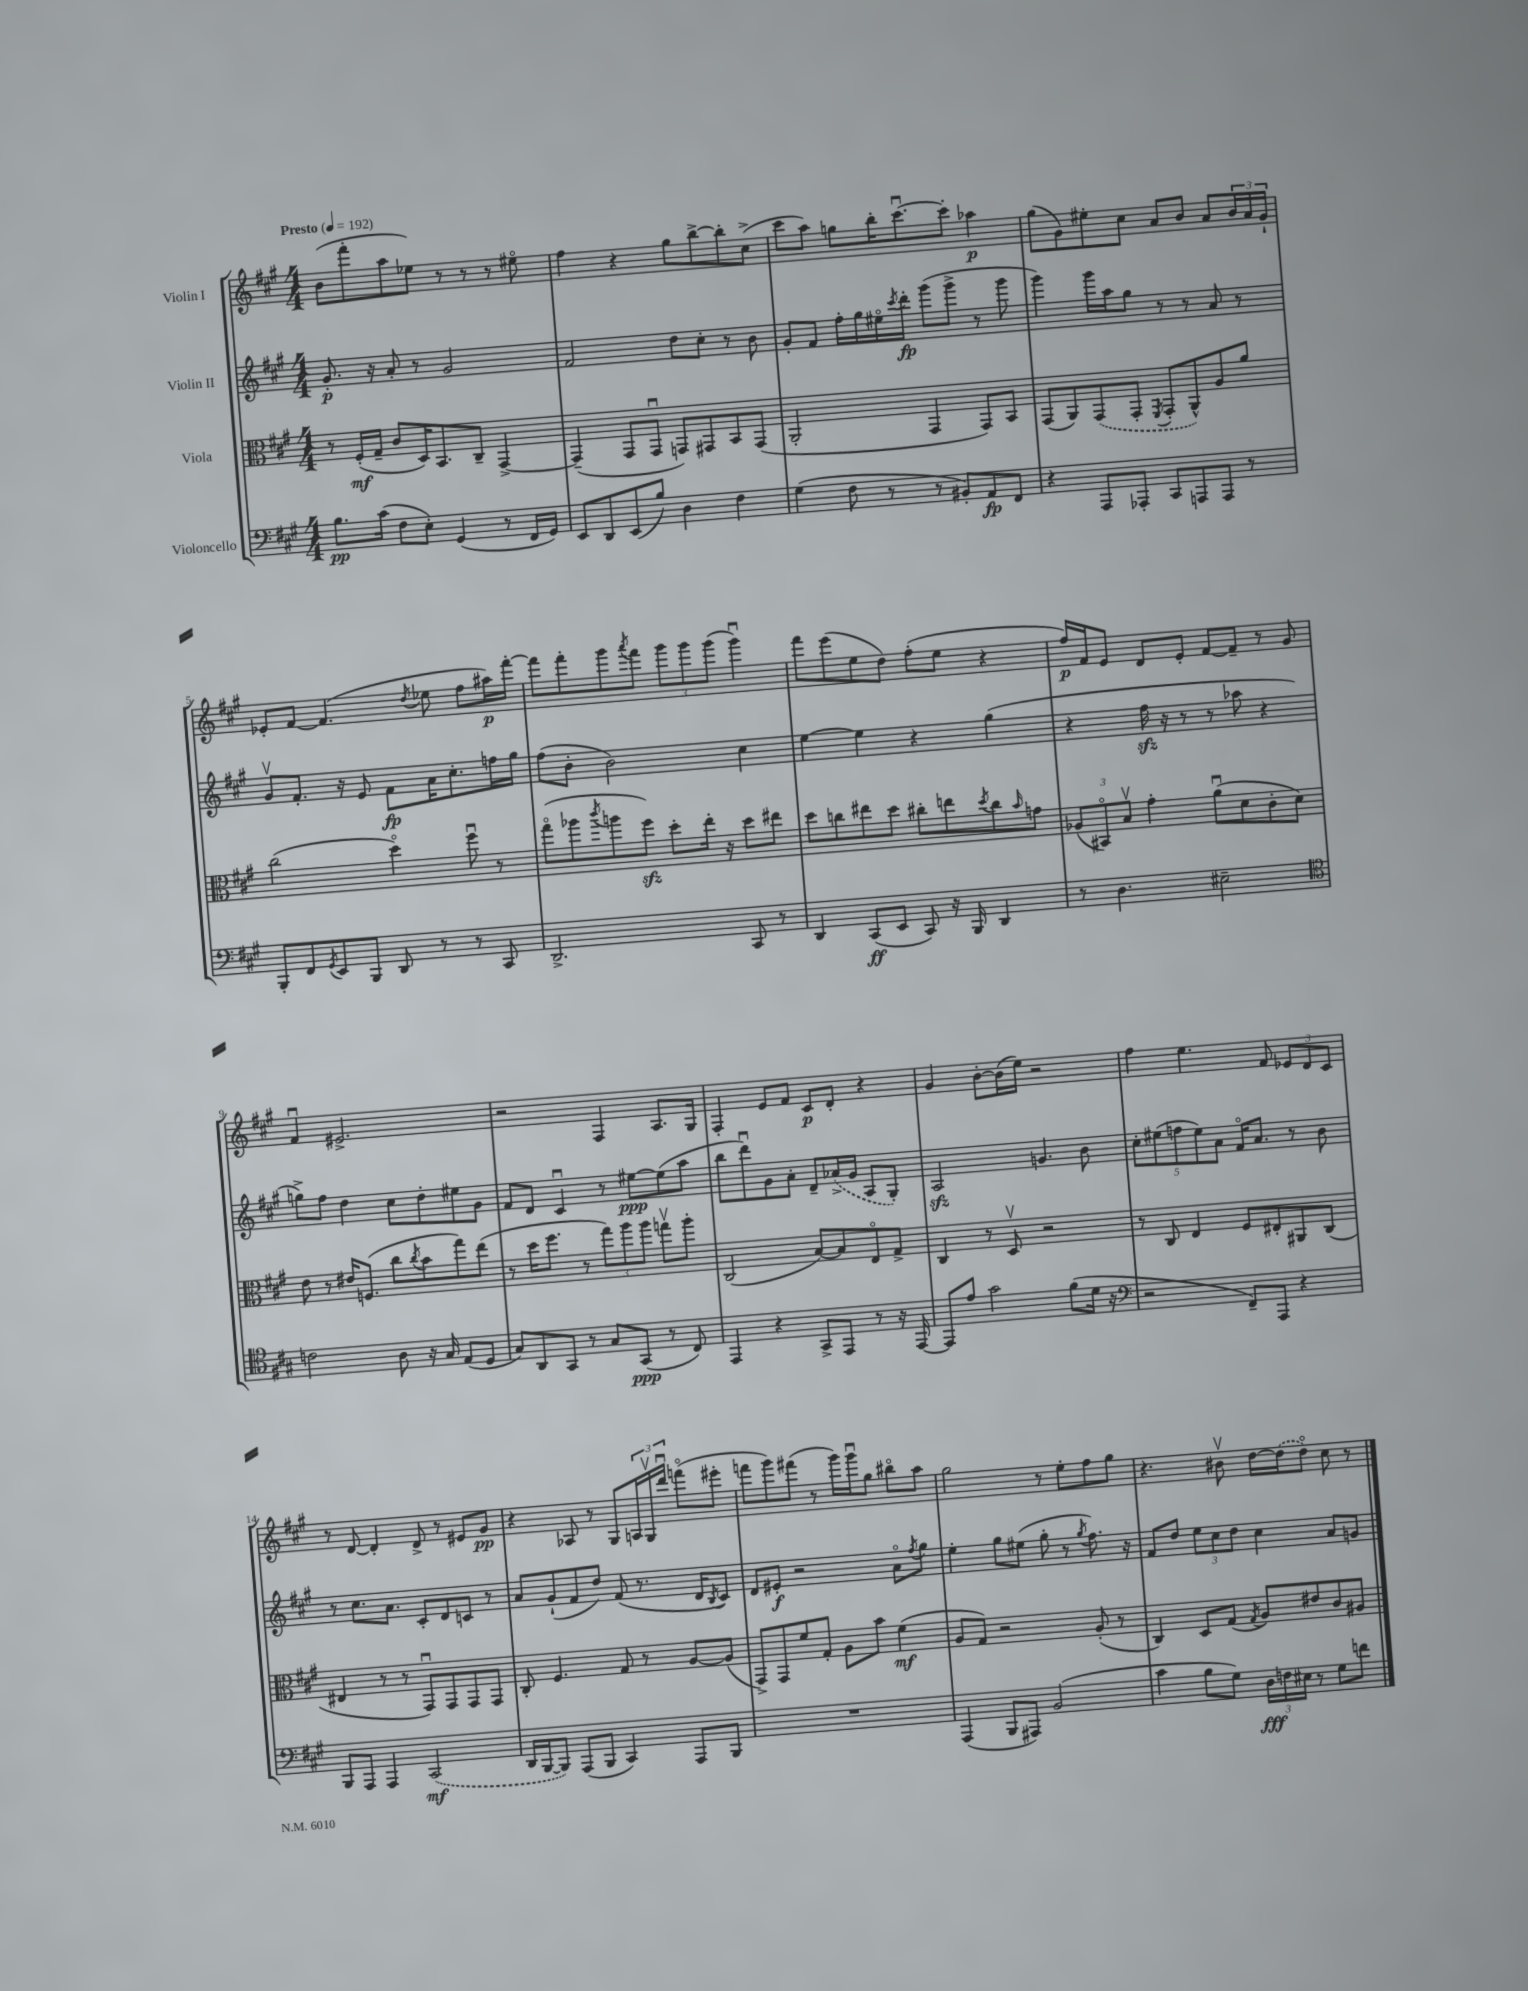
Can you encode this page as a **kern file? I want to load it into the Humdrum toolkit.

**kern	**dynam	**kern	**dynam	**kern	**dynam	**kern	**dynam
*part4	*part4	*part3	*part3	*part2	*part2	*part1	*part1
*staff4	*staff4	*staff3	*staff3	*staff2	*staff2	*staff1	*staff1
*I"Violoncello	*	*I"Viola	*	*I"Violin II	*	*I"Violin I	*
*clefF4	*	*clefC3	*	*clefG2	*	*clefG2	*
*k[f#c#g#]	*	*k[f#c#g#]	*	*k[f#c#g#]	*	*k[f#c#g#]	*
*M4/4	*	*M4/4	*	*M4/4	*	*M4/4	*
*MM192	*	*MM192	*	*MM192	*	*MM192	*
=1	=1	=1	=1	=1	=1	=1	=1
!	!	!	!	!	!	!LO:TX:a:B:t=Presto	!
8.B\L	pp	8r	.	8.g#'/	p	(8b\L	.
.	.	(16F#'/LL	mf	.	.	8fff#'\	.
(16c#\Jk	.	16G#~/JJ	.	16r	.	.	.
8F#\L	.	8c#/L	.	8a'/	.	8aa\	.
8E'\J)	.	16D/K)	.	8r	.	8ee-X\J)	.
.	.	8.BB/	.	.	.	.	.
(4GG#/	.	.	.	2g#/	.	8r	.
.	.	8C#~/J	.	.	.	8r	.
8r	.	[4GG#^/	.	.	.	8r	.
16FF#/LL	.	.	.	.	.	8ee#X\	.
16GG#/JJ)	.	.	.	.	.	.	.
=2	=2	=2	=2	=2	=2	=2	=2
8EE/L	.	(4GG#~/]	.	2f#/	.	4ff#\	.
8DD/	.	.	.	.	.	.	.
(8EE/	.	8GG#/L	.	.	.	4r	.
8B/J)	.	8GG#u/J	.	.	.	.	.
4D\	.	8GGn/L)	.	8dd\L	.	8gg#\L	.
.	.	8GG#X/	.	8cc#'\J	.	[8bb^\	.
4F#\	.	8BB/	.	8r	.	8bb'\]	.
.	.	(8GG#/J	.	8b\	.	(8cc#^\J	.
=3	=3	=3	=3	=3	=3	=3	=3
(4G#\	.	2AA'/	.	8g#'/L	.	8ccc#\L	.
.	.	.	.	8f#/J	.	8aa\J)	.
8F#\	.	.	.	16ff#'\LL	.	8ggn\L	.
.	.	.	.	16gg#\	.	.	.
8r	.	.	.	16ee#X\	.	16bb'\K	.
.	.	.	.	8qccc#/	.	.	.
.	.	.	.	16ddd'\JJ	fp	[8.ccc#u\	.
8r	.	4GG#/	.	(8ggg#\L	.	.	.
8BB#X'/L)	.	.	.	8ggg#^\J	.	8ccc#'\J]	.
8AA/	fp	8GG#/L)	.	8r	.	4aa-X\	p
8FF#/J	.	8BB/J	.	8ggg#\	.	.	.
=4	=4	=4	=4	=4	=4	=4	=4
4r	.	(8GG#/L	.	4ggg#\)	.	(8gg#\L	.
.	.	8AA/)	.	.	.	8g#\)	.
8AAA/L	.	(8GG#/	.	16ggg#\LL	.	8ee#X'\	.
.	.	.	.	16aa\J	.	.	.
8AAA-X'/J	.	8GG#'/J	.	8gg#\J	.	8cc#\J	.
.	.	8qFF#/	.	.	.	.	.
8CC#/L	.	8GG#'/L	.	8r	.	8a/L	.
8AAAn/	.	8AA^^/)	.	8r	.	8b/J	.
8AAA/J	.	8A/	.	8a/	.	8a/L	.
8r	.	8a/J	.	8r	.	24b/L	.
.	.	.	.	.	.	24a/	.
.	.	.	.	.	.	24g#`/JJ	.
!!LO:LB:g=z
=5	=5	=5	=5	=5	=5	=5	=5
8BBB'/L	.	(2cc#\	.	8g#v/L	.	8e-X'/L	.
8FF#/	.	.	.	8.f#'/J	.	[8f#/J	.
8qGG#/	.	.	.	.	.	.	.
8EE/	.	.	.	.	.	(4.f#/]	.
.	.	.	.	16r	.	.	.
8BBB/J	.	.	.	8e/	.	.	.
8DD/	.	4dd\)	.	8f#\L	fp	.	.
.	.	.	.	.	.	8qdd/	.
8r	.	.	.	16a\K	.	8ee-X\	.
.	.	.	.	8.cc#'\	.	.	.
8r	.	8ff#u\	.	.	.	8ff#\L	.
8CC#/	.	8r	.	16ffn\L	.	16aa#X\L)	p
.	.	.	.	16gg#\JJ	.	[16fff#'\JJ	.
=6	=6	=6	=6	=6	=6	=6	=6
2.DD^/	.	(8gg#\L	.	(8ff#\L	.	8fff#\L]	.
.	.	8aa-X\	.	8b'\J	.	8fff#'\	.
.	.	8qccc#/	.	.	.	.	.
.	.	8aan\	.	2b\)	.	8ggg#\	.
.	.	.	.	.	.	8qaaa/	.
.	.	8ff#zz\J)	.	.	.	8fff#\J	.
.	.	8dd'\L	.	.	.	12ggg#\L	.
.	.	.	.	.	.	12ggg#\	.
.	.	16ee'\Jk	.	.	.	.	.
.	.	.	.	.	.	(12ggg#\J	.
.	.	16r	.	.	.	.	.
8CC#/	.	8dd\L	.	4cc#\	.	4ggg#u\)	.
8r	.	8ee#X\J	.	.	.	.	.
=7	=7	=7	=7	=7	=7	=7	=7
4DD/	.	8dd\L	.	[4ee\	.	8fff#\L	.
.	.	8ccn\	.	.	.	(8eee\	.
(8CC#/L	ff	8ee#X\	.	4ee\]	.	8ee\	.
8EE/J	.	8dd\J	.	.	.	8dd\J)	.
8CC#/)	.	8cc#X'\L	.	4r	.	(8ff#'\L	.
16r	.	8een\	.	.	.	8ee\J	.
16BBB/	.	.	.	.	.	.	.
.	.	8qdd/	.	.	.	.	.
4DD/	.	8cc#\	.	(4gg#\	.	4r	.
.	.	16qqb/	.	.	.	.	.
.	.	8gn\J	.	.	.	.	.
=8	=8	=8	=8	=8	=8	=8	=8
8r	.	(12A-X/L	.	4r	.	16ff#/LL)	p
.	.	.	.	.	.	16f#/J	.
.	.	12BB#X/)	.	.	.	.	.
4.D\	.	.	.	.	.	8e/J	.
.	.	12Bv/J	.	.	.	.	.
.	.	4g#'\	.	16ff#zz\	.	8d/L	.
.	.	.	.	16r	.	.	.
.	.	.	.	8r	.	8e'/J	.
2E#X~\	.	(8au\L	.	8r	.	[8f#/L	.
.	.	8d\	.	8aa-X\	.	8f#~/J]	.
.	.	8c#'\	.	4r	.	8r	.
.	.	8d\J)	.	.	.	8g#/	.
!!LO:LB:g=z
=9	=9	=9	=9	=9	=9	=9	=9
*clefC4	*	*	*	*	*	*	*
2cn\	.	8e\	.	8ggn^\L)	.	4f#u/	.
.	.	8r	.	8ff#\J	.	.	.
.	.	16e#X/KL	.	4dd\	.	2.e#X^/	.
.	.	(8.Fn/J	.	.	.	.	.
8A\	.	8cc#\L	.	8cc#\L	.	.	.
.	.	8qcc#/	.	.	.	.	.
16r	.	8b\	.	8dd'\	.	.	.
16G#/	.	.	.	.	.	.	.
(8E/L	.	8gg#\)	.	8ee#X\	.	.	.
8D/J	.	(8ee\J	.	8g#\J	.	.	.
=10	=10	=10	=10	=10	=10	=10	=10
8G#/L)	.	8r	.	8f#/L	.	2r	.
8AA/	.	16dd\KL	.	8d/J	.	.	.
.	.	8.ff#\J	.	.	.	.	.
8GG#/J	.	.	.	4c#u/	.	.	.
8r	.	8r	.	.	.	.	.
8G#/L	.	12gg#\L)	.	8r	.	4F#/	.
.	.	12aa\	.	.	.	.	.
(8GG#/J	ppp	.	.	[8ee#X\L	ppp	.	.
.	.	12aa\J	.	.	.	.	.
8r	.	8ggnv\L	.	(8ee#\]	.	8.A/L	.
8C#/)	.	8aa'\J	.	8aa\J	.	.	.
.	.	.	.	.	.	16G#/Jk	.
=11	=11	=11	=11	=11	=11	=11	=11
4EE/	.	(2C#/	.	8bb\L	.	4F#'/	.
.	.	.	.	8dddu\)	.	.	.
4r	.	.	.	8g#\	.	8e/L	.
.	.	.	.	8a'\J	.	8f#/J	.
8GG#^/L	.	[8B/L)	.	8d~/L	.	8c#/L	p
8EE/J	.	8B/]	.	(16a-X^/L	.	8d'/J	.
.	.	.	.	16g#/JJ	.	.	.
8r	.	8E/	.	8A/L	.	4r	.
16r	.	8G#^/J	.	8G#'/J)	.	.	.
[16EE/	.	.	.	.	.	.	.
=12	=12	=12	=12	=12	=12	=12	=12
8EE/L]	.	4C#/	.	2Azz/	.	4g#/	.
8e/J	.	.	.	.	.	.	.
2g#\	.	8r	.	.	.	[8b'\L	.
.	.	8Dv/	.	.	.	(16b\L]	.
.	.	.	.	.	.	16ee\JJ)	.
.	.	2r	.	4.gn/	.	2r	.
(8f#\L	.	.	.	.	.	.	.
16d\Jk	.	.	.	8b\	.	.	.
16r	.	.	.	.	.	.	.
=13	=13	=13	=13	=13	=13	=13	=13
*clefF4	*	*	*	*	*	*	*
2r	.	8r	.	10cc#'\L	.	4ff#\	.
.	.	.	.	(10ee#X\	.	.	.
.	.	8C#/	.	.	.	.	.
.	.	.	.	10ffn\	.	.	.
.	.	4E/	.	.	.	4.ee\	.
.	.	.	.	10ee#\)	.	.	.
.	.	.	.	10a\J	.	.	.
8FF#~/L)	.	8F#/L	.	16f#/KL	.	.	.
.	.	.	.	8.a/J	.	.	.
8AAA/J	.	8E#X'/	.	.	.	8f#/	.
4r	.	8AA#X/	.	8r	.	12e-X/L	.
.	.	.	.	.	.	12d/	.
.	.	(8C#/J	.	8b\	.	.	.
.	.	.	.	.	.	12c#/J	.
!!LO:LB:g=z
=14	=14	=14	=14	=14	=14	=14	=14
8BBB/L	.	4E#X/	.	8r	.	8r	.
8AAA/J	.	.	.	8.cc#\L	.	[8d/	.
4AAA/	.	8r	.	.	.	4d'/]	.
.	.	.	.	8.a\J	.	.	.
.	.	8r	.	.	.	.	.
(2CC#/	mf	8GG#u/L)	.	8c#'/L	.	8d^/	.
.	.	8GG#/	.	8d/	.	8r	.
.	.	8GG#/	.	8cn/J	.	8e#X/L	.
.	.	8GG#/J	.	8r	.	8g#/J	pp
=15	=15	=15	=15	=15	=15	=15	=15
16DD/LL	.	8C#'/	.	8a/L	.	4r	.
[16BBB/J	.	.	.	.	.	.	.
8BBB/J])	.	4.F#/	.	(8g#`/	.	.	.
(8AAA/L	.	.	.	8f#/	.	8A-X/	.
8BBB/J	.	.	.	8dd/J)	.	8r	.
4CC#/)	.	8G#/	.	(8f#/	.	8G#/L	.
.	.	8r	.	8.r	.	24An/L	.
.	.	.	.	.	.	24G#v/	.
.	.	.	.	.	.	24dddu/JJ	.
8AAA/L	.	[8A/L	.	.	.	(8fffn\L	.
.	.	.	.	16d/KL	.	.	.
.	.	.	.	8qB/	.	.	.
8BBB/J	.	(8A/J]	.	8c#/J)	.	8eee#X'\J	.
=16	=16	=16	=16	=16	=16	=16	=16
1r	.	8GG#^/L)	.	8d/L	.	8fffn\L	.
.	.	8GG#/	.	8e#X'/J	f	8ggg#\)	.
.	.	8f#/	.	2r	.	(8fff#X\J	.
.	.	8G#'/J	.	.	.	8r	.
.	.	8A\L	.	.	.	16ggg#\LL)	.
.	.	.	.	.	.	16ggg#u\J	.
.	.	8b\J	.	.	.	8gg#\J	.
.	.	(4f#\	mf	8a\L	.	8bb#X\L	.
.	.	.	.	8qff#/	.	.	.
.	.	.	.	8gg#\J	.	8aa\J	.
=17	=17	=17	=17	=17	=17	=17	=17
(4AAA/	.	8A/L	.	4ee'\	.	2gg#\	.
.	.	8G#/J)	.	.	.	.	.
8BBB/L	.	2r	.	8gg#\L	.	.	.
8AAA#X/J)	.	.	.	(8ee#X\J	.	.	.
(2BB/	.	.	.	8gg#'\	.	8r	.
.	.	.	.	8r	.	8ee'\L	.
.	.	.	.	8qgg#/	.	.	.
.	.	(8A'/	.	8.ff#\)	.	8ff#\	.
.	.	8r	.	.	.	8gg#\J	.
.	.	.	.	16r	.	.	.
=18	=18	=18	=18	=18	=18	=18	=18
4c#\	.	4C#/)	.	8f#/L	.	4.r	.
.	.	.	.	8dd/J	.	.	.
8B\L	.	8D/L	.	12ee\L	.	.	.
.	.	.	.	12cc#\	.	.	.
8G#\J)	.	(8G#/J	.	.	.	8b#Xv\	.
.	.	.	.	12dd\J	.	.	.
.	.	8qG#/	.	.	.	.	.
24D\LL	fff	8A/L)	.	4cc#\	.	[16dd\LL	.
24Fn\	.	.	.	.	.	.	.
.	.	.	.	.	.	(16dd\J]	.
24E#X\JJ	.	.	.	.	.	.	.
8r	.	8e#X/	.	.	.	8dd\J)	.
8G#\L	.	8c#/	.	8a/L	.	8cc#\	.
8fn\J	.	8A#X/J	.	8gn/J	.	8r	.
==	==	==	==	==	==	==	==
*-	*-	*-	*-	*-	*-	*-	*-
